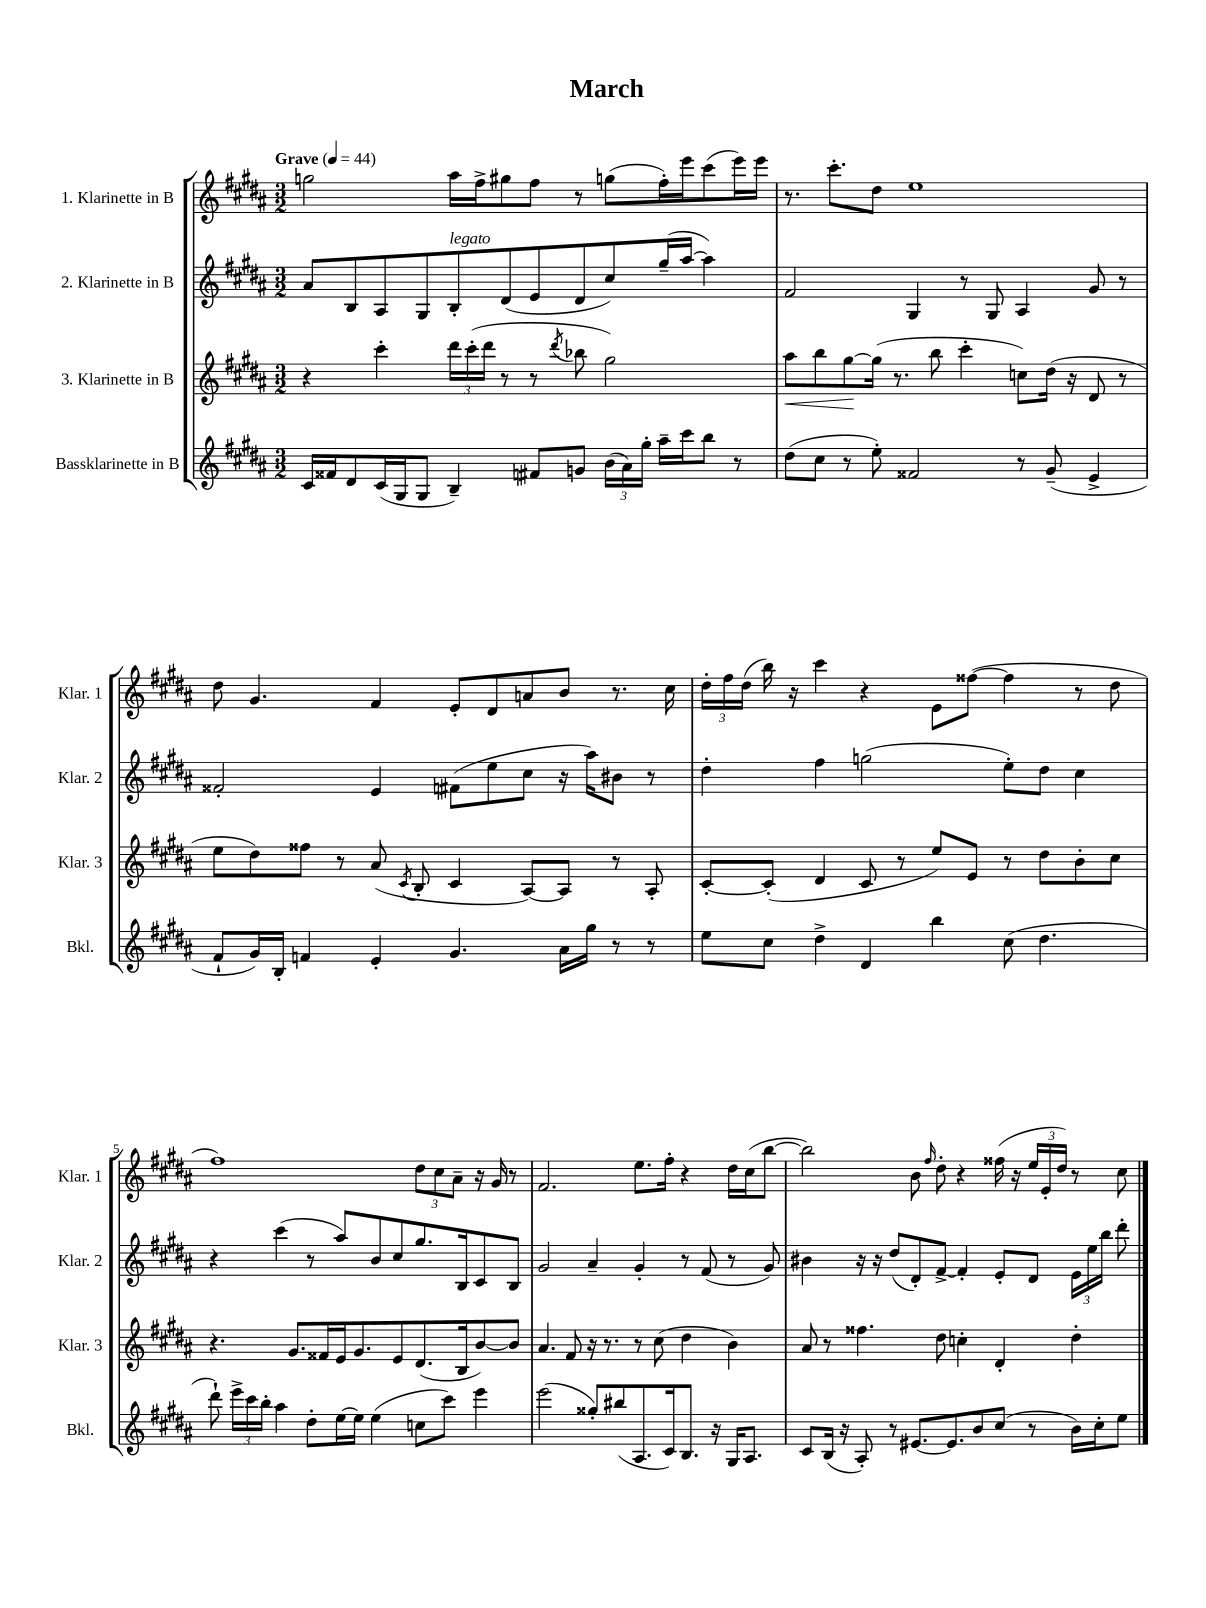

**kern	**kern	**dynam	**kern	**kern
*part4	*part3	*part3	*part2	*part1
*staff4	*staff3	*staff3	*staff2	*staff1
*I"Bassklarinette in B	*I"3. Klarinette in B	*	*I"2. Klarinette in B	*I"1. Klarinette in B
*I'Bkl.	*I'Klar. 3	*	*I'Klar. 2	*I'Klar. 1
*clefG2	*clefG2	*	*clefG2	*clefG2
*k[f#c#g#d#a#]	*k[f#c#g#d#a#]	*	*k[f#c#g#d#a#]	*k[f#c#g#d#a#]
*M3/2	*M3/2	*	*M3/2	*M3/2
*MM44	*MM44	*	*MM44	*MM44
=1	=1	=1	=1	=1
!	!	!	!	!LO:TX:a:B:t=Grave
16c#/LL	4r	.	8a#/L	2ggn\
16f##X/J	.	.	.	.
8d#/	.	.	8B/	.
(16c#/L	4ccc#'\	.	8A#/	.
16G#/J	.	.	.	.
8G#/J	.	.	8G#/	.
!	!	!	!LO:TX:a:i:t=legato	!
4B~/)	24ddd#\LL	.	8B'/	16aa#\LL
.	(24ccc#'\	.	.	.
.	.	.	.	16ff#^\J
.	24ddd#\JJ	.	.	.
.	8r	.	(8d#/	8gg#X\
8f#X/L	8r	.	8e/	8ff#\J
.	8qddd#/	.	.	.
8gn/J	8bb-X\	.	8d#/	8r
(24b\LL	2gg#\)	.	8cc#/)	(8ggn\L
24a#\)	.	.	.	.
24gg#'\JJ	.	.	.	.
16aa#~\LL	.	.	(16gg#~/L	16ff#'\L)
16ccc#\J	.	.	[16aa#/JJ	16eee\J
8bb\J	.	.	4aa#\])	(8ccc#\
8r	.	.	.	16eee\L)
.	.	.	.	16eee\JJ
=2	=2	=2	=2	=2
!	!	!LO:HP:b	!	!
(8dd#\L	8aa#\L	<	2f#/	8.r
8cc#\J	8bb\	.	.	.
.	.	.	.	8.ccc#'\L
8r	[8gg#\	.	.	.
8ee'\)	(16gg#\Jk]	[	.	8dd#\J
.	8.r	.	.	.
2f##X/	.	.	4G#/	1ee
.	8bb\	.	.	.
.	4ccc#'\	.	8r	.
.	.	.	8G#/	.
8r	8ccn\L)	.	4A#/	.
(8g#~/	(16dd#\Jk	.	.	.
.	16r	.	.	.
4e^/	8d#/	.	8g#/	.
.	8r	.	8r	.
!!LO:LB:g=z
=3	=3	=3	=3	=3
8f#`/L	8ee\L	.	2f##X'/	8dd#\
16g#/L)	8dd#\)	.	.	4.g#/
16B'/JJ	.	.	.	.
4fn/	8ff##X\J	.	.	.
.	8r	.	.	.
4e'/	(8a#/	.	4e/	4f#/
.	8qc#/	.	.	.
.	8B'/	.	.	.
4.g#/	4c#/	.	(8f#X\L	8e'/L
.	.	.	8ee\	8d#/
.	[8A#/L)	.	8cc#\J	8an/
16a#\LL	8A#/J]	.	16r	8b/J
16gg#\JJ	.	.	16aa#\KL)	.
8r	8r	.	8b#X\J	8.r
8r	8A#'/	.	8r	.
.	.	.	.	16cc#\
=4	=4	=4	=4	=4
8ee\L	[8c#'/L	.	4dd#'\	24dd#'\LL
.	.	.	.	24ff#\
.	.	.	.	(24dd#\JJ
8cc#\J	(8c#'/J]	.	.	16bb\)
.	.	.	.	16r
4dd#^\	4d#/	.	4ff#\	4ccc#\
4d#/	8c#/	.	(2ggn\	4r
.	8r	.	.	.
4bb\	8ee/L)	.	.	8e\L
.	8e/J	.	.	([8ff##X\J
(8cc#\	8r	.	8ee'\L)	4ff##\]
4.dd#\	8dd#\L	.	8dd#\J	.
.	8b'\	.	4cc#\	8r
.	8cc#\J	.	.	8dd#\
!!LO:LB:g=z
=5	=5	=5	=5	=5
8ddd#`\)	4.r	.	4r	1ff#)
24eee^\LL	.	.	.	.
24ccc#\	.	.	.	.
24bb'\JJ	.	.	.	.
4aa#\	.	.	(4ccc#\	.
.	8.g#/L	.	.	.
8dd#'\L	.	.	8r	.
.	16f##X/L	.	.	.
[16ee\L	16e/J	.	8aa#/L)	.
16ee\JJ]	8.g#/	.	.	.
(4ee\	.	.	8b/	.
.	8e/	.	8cc#/	.
8ccn\L	(8.d#/	.	8.gg#/	12dd#\L
.	.	.	.	12cc#\
8ccc#\J)	.	.	.	.
.	.	.	.	12a#~\J
.	16B/k	.	16B/k	.
4eee\	[8b/)	.	8c#/	16r
.	.	.	.	16g#/
.	8b/J]	.	8B/J	8r
=6	=6	=6	=6	=6
(2eee\	4.a#/	.	2g#/	2.f#/
.	8f#/	.	.	.
8gg##X'/L)	16r	.	4a#~/	.
.	8.r	.	.	.
(8bb#X/	.	.	.	.
8.A#/	8r	.	4g#'/	8.ee\L
.	(8cc#\	.	.	.
16c#/k)	.	.	.	16ff#'\Jk
8.B/J	4dd#\	.	8r	4r
.	.	.	(8f#/	.
16r	.	.	.	.
16G#/KL	4b\)	.	8r	16dd#\LL
8.A#/J	.	.	.	(16cc#\J
.	.	.	8g#/)	[8bb\J
=7	=7	=7	=7	=7
8c#/L	8a#/	.	4b#X\	2bb\])
(16B/Jk	8r	.	.	.
16r	.	.	.	.
8A#'/)	4.ff##X\	.	16r	.
.	.	.	16r	.
8r	.	.	(8dd#/L	.
[8.e#X/L	.	.	8d#'/)	8b\
.	.	.	.	16qqff#/
.	8dd#\	.	[8f#^/J	8dd#'\
8.e#/]	.	.	.	.
.	4ccn'\	.	4f#'/]	4r
8b/	.	.	.	.
(8cc#/J	4d#'/	.	8e'/L	(16ff##X\
.	.	.	.	16r
8r	.	.	8d#/J	24ee/LL
.	.	.	.	24e'/
.	.	.	.	24dd#/JJ)
16b\LL)	4dd#'\	.	24e\LL	8r
.	.	.	24ee\	.
16cc#'\J	.	.	.	.
.	.	.	24bb\JJ	.
8ee\J	.	.	8ddd#'\	8cc#\
==	==	==	==	==
*-	*-	*-	*-	*-
